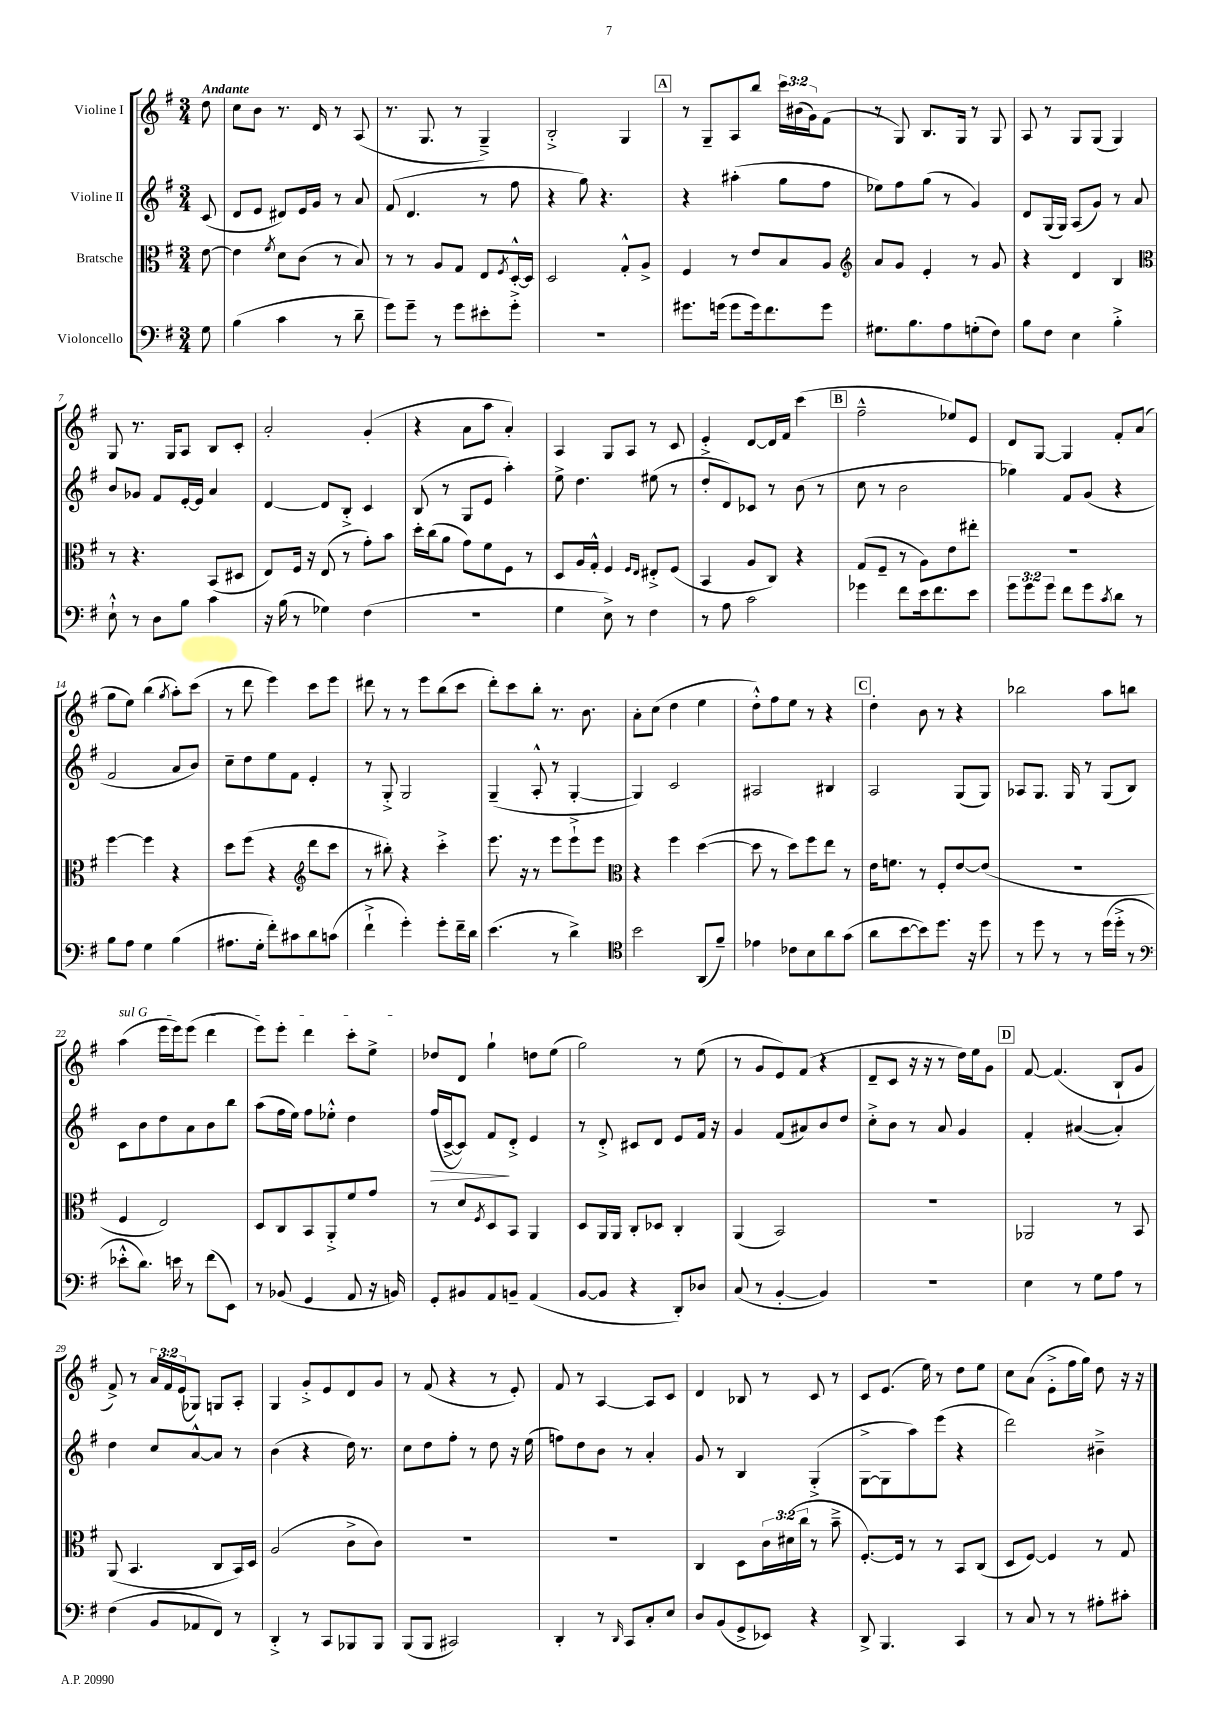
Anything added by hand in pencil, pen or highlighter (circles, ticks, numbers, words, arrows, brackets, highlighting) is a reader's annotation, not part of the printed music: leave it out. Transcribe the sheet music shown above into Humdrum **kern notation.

**kern	**kern	**kern	**dynam	**kern
*part4	*part3	*part2	*part2	*part1
*staff4	*staff3	*staff2	*staff2	*staff1
*I"Violoncello	*I"Bratsche	*I"Violine II	*	*I"Violine I
*clefF4	*clefC3	*clefG2	*	*clefG2
*k[f#]	*k[f#]	*k[f#]	*	*k[f#]
*M3/4	*M3/4	*M3/4	*	*M3/4
=	=	=	=	=
!	!	!	!	!LO:TX:a:B:t=Andante
8G\	[8e\	(8c/	.	8dd\
=1	=1	=1	=1	=1
(4B\	4e\]	8d/L	.	8cc\L
.	.	8e/J	.	8b\J
.	8qf#/	.	.	.
4c\	8d\L	8d#X/L)	.	8.r
.	(8c\J	16e/L	.	.
.	.	16g/JJ	.	16d/
8r	8r	8r	.	8r
8d~\	8B/)	8a/	.	(8A/
=2	=2	=2	=2	=2
8g\L)	8r	(8f#/	.	8.r
8g~\J	8r	4.d/	.	.
.	.	.	.	8.G/
8r	8A/L	.	.	.
8g\L	8G/J	.	.	8r
8e#X'\	8E/L	8r	.	4G~^/)
.	8qF#/	.	.	.
8g'^\J	[16D'^^/L	8ff#\	.	.
.	16D/JJ]	.	.	.
=3	=3	=3	=3	=3
2.r	2D/	4r	.	2B'^/
.	.	8gg\)	.	.
.	.	4.r	.	.
.	8G'^^/L	.	.	4G/
.	8A^/J	.	.	.
!!LO:REH:place=s1:t=A
=4	=4	=4	=4	=4
8.g#X\L	4F#/	4r	.	8r
.	.	.	.	8G~/L
(16gn\Jk	.	.	.	.
8g\L	8r	(4aa#X'\	.	8A/
16g\k)	8e/L	.	.	8bb/J
8.f#\	.	.	.	.
.	8B/	8gg\L	.	24ccc\LL
.	.	.	.	(24b#X\
.	.	.	.	24g\J)
8g\J	8A/J	8ff#\J	.	(8f#\J
=5	=5	=5	=5	=5
*	*clefG2	*	*	*
8.G#X\L	8a/L	8ee-X\L)	.	8r
.	8g/J	8ff#\	.	8G/)
8.B\	.	.	.	.
.	4e'/	(8gg\J	.	8.B/L
8A\	.	8r	.	.
.	.	.	.	16G/Jk
(8Gn'\	8r	4g/)	.	8r
8F#\J)	8g/	.	.	8G/
=6	=6	=6	=6	=6
8B\L	4r	8d/L	.	8A/
8F#\J	.	(16G/L	.	8r
.	.	16G/JJ)	.	.
4E\	4d/	(8A/L	.	8G/L
.	.	8g/J)	.	(8G/J
4B'^\	4B/	8r	.	4G/)
.	.	8a/	.	.
!!LO:LB:g=z
=7	=7	=7	=7	=7
*	*clefC3	*	*	*
8E`^^\	8r	8b/L	.	8G/
8r	4.r	8g-X/J	.	8.r
8D\L	.	8f#/L	.	.
.	.	.	.	16G/KL
8B\J	.	[16e'/L	.	8A/J
.	.	16e/JJ]	.	.
4c\	(8BB/L	4a/	.	8B/L
.	8D#X/J	.	.	8c'/J
=8	=8	=8	=8	=8
16r	8E/L)	[4d/	.	2a'/
(16B\	.	.	.	.
8r	16F#/Jk	.	.	.
.	16r	.	.	.
4G-X\)	(8E/	8d/L]	.	.
.	8r	8B'^/J	.	.
(4F#\	8g'\L)	4c/	.	(4g'/
.	8b\J	.	.	.
=9	=9	=9	=9	=9
2.r	16dd'\LL	(8B/	.	4r
.	(16cc\J	.	.	.
.	8a\J	8r	.	.
.	8g\L)	8G/L	.	8a\L
.	8f#\	8e/J	.	8aa\J
.	8F#\J	4aa'\)	.	4a'/)
.	8r	.	.	.
=10	=10	=10	=10	=10
4G\	8D/L	8ee^\	.	4A/
.	16A/L	4.dd\	.	.
.	16G'^^/JJ	.	.	.
8E^\)	4F#/	.	.	8G/L
8r	.	.	.	8A/J
.	16qqF#/LL	.	.	.
.	16qqE/JJ	.	.	.
4F#\	8E#X'^/L	(8ee#X\	.	8r
.	(8F#/J	8r	.	8c/
=11	=11	=11	=11	=11
8r	4BB/	8dd'/L	.	4e'^/
8A\	.	8d/)	.	.
2c\	8A/L	8c-X/J	.	[8d/L
.	8C/J)	8r	.	16d/L]
.	.	.	.	16f#/JJ
.	4r	(8b\	.	(4ccc\
.	.	8r	.	.
!!LO:REH:place=s1:t=B
=12	=12	=12	=12	=12
4g-X\	(8G/L	8cc\	.	2ff#~^^\
.	8F#~/J	8r	.	.
8f#\L	8r	2b\	.	.
16e\k	8A\L)	.	.	.
8.f#\	.	.	.	.
.	8e\	.	.	8ee-X/L)
8e\J	8ee#X'\J	.	.	8e/J
=13	=13	=13	=13	=13
12g\L	2.r	4gg-X\)	.	8d/L
12g\	.	.	.	.
.	.	.	.	[8G/J
12g\J	.	.	.	.
8f#\L	.	8f#/L	.	4G/]
8g\	.	(8g/J	.	.
8qc/	.	.	.	.
8d\J	.	4r	.	8f#'/L
8r	.	.	.	(8a/J
!!LO:LB:g=z
=14	=14	=14	=14	=14
8B\L	[4ff#\	2f#/	.	8gg\L
8A\J	.	.	.	8ee\J)
4G\	4ff#\]	.	.	(4bb\
.	.	.	.	8qgg/
(4B\	4r	8a/L	.	8aa'\L)
.	.	8b/J)	.	(8ccc\J
=15	=15	=15	=15	=15
8.A#X\L	8dd\L	8cc~\L	.	8r
.	(8ff#\J	8dd\	.	8ddd\
16G'\Jk	.	.	.	.
8f#'\L)	4r	8ee\	.	4eee\)
8c#X\	.	8f#\J	.	.
*	*clefG2	*	*	*
8d\	8ddd\L	4e'/	.	8ccc\L
(8cn\J	8ccc\J	.	.	8eee\J
=16	=16	=16	=16	=16
4f#`^\	8r	8r	.	8ddd#X\
.	8bb#X'\)	8G'^/	.	8r
4g'\)	4r	2G/	.	8r
.	.	.	.	8eee\L
8g'\L	4ccc'^\	.	.	(8bb\
16f#~\L	.	.	.	8ccc\J
16d\JJ	.	.	.	.
=17	=17	=17	=17	=17
(4.e\	8.eee\	(4G~/	.	8ddd'\L)
.	.	.	.	8ccc\
.	16r	.	.	.
.	8r	8A'^^/	.	8bb'\J
8r	8eee\L	8r	.	8.r
4d^\)	8eee`^\	[4G'/	.	.
.	.	.	.	8.b\
.	8eee\J	.	.	.
=18	=18	=18	=18	=18
*clefC4	*clefC3	*	*	*
2b\	4r	4G/])	.	8a'\L
.	.	.	.	(8cc\J
.	4ff#\	2c/	.	4dd\
(8AA/L	([4dd\	.	.	4ee\
8f#~/J)	.	.	.	.
=19	=19	=19	=19	=19
4e-X\	8dd\]	2A#X/	.	8dd'^^\L)
.	8r	.	.	8ff#\
8c-X\L	8dd\L)	.	.	8ee\J
8B\	8ff#\	.	.	8r
8a\	8ee\J	4B#X/	.	4r
(8g\J	8r	.	.	.
!!LO:REH:place=s1:t=C
=20	=20	=20	=20	=20
8a\L	16e\KL	2A/	.	4dd'\
.	8.fn\J	.	.	.
[8b\	.	.	.	.
8b\])	8r	.	.	8b\
8.dd\J	8F#'/L	.	.	8r
.	[8e/	(8G/L	.	4r
16r	.	.	.	.
8dd\	(8e/J]	8G/J)	.	.
=21	=21	=21	=21	=21
8r	2.r	8A-X/L	.	2bb-X\
8dd\	.	8.G/J	.	.
8r	.	.	.	.
.	.	16G/	.	.
8r	.	8r	.	.
(16dd\LL	.	(8G/L	.	8aa\L
16dd'^\JJ	.	.	.	.
8r	.	8B/J)	.	8bbn\J
!!LO:LB:g=z
=22	=22	=22	=22	=22
*clefF4	*	*	*	*
!	!	!	!	!LO:TX:a:i:t=sul G
8e-X'^^\L	4F#/	8c\L	.	(4aa\
8.d\J)	.	8b\	.	.
.	2E/)	8dd\	.	16eee\LL
16en\	.	.	.	16eee\J)
8r	.	8a\	.	(8eee\J
(8f#\L	.	8b\	.	4ddd\
8EE\J)	.	8bb\J	.	.
=23	=23	=23	=23	=23
8r	8D/L	(8aa\L	.	8eee\L)
(8BB-X/	8C/	16ff#\L	.	8eee'\J
.	.	16ee\JJ)	.	.
4GG/	8BB/	8ff#\L	.	4ddd\
.	8AA'^/	8ee-X'^^\J	.	.
8AA/	8f#/	4dd\	.	8ccc'\L
16r	8g/J	.	.	8ee^\J
16BBn/)	.	.	.	.
=24	=24	=24	=24	=24
!	!	!	!LO:HP:b	!
8GG'/L	8r	(16ff#/LL	>	8dd-X/L
.	.	[16c^/J	.	.
8BB#X/	8d/L	8c/J])	.	8d/J
.	8qF#/	.	.	.
8AA/	8D/	8f#/L	.	4gg`\
8BBn~/J	8BB/J	8d'^/J	]	.
(4AA/	4AA/	4e/	.	8ddn\L
.	.	.	.	(8ee\J
=25	=25	=25	=25	=25
[8BB/L	8D/L	8r	.	2gg\)
8BB/J]	16AA/L	8d'^/	.	.
.	16AA/JJ	.	.	.
4r	8C'/L	8c#X/L	.	.
.	8D-X/J	8d/J	.	.
8DD'/L)	4C'/	8e/L	.	8r
8D-X/J	.	16f#/Jk	.	(8ee\
.	.	16r	.	.
=26	=26	=26	=26	=26
(8C/	(4AA/	4g/	.	8r
8r	.	.	.	8g/L
[4BB'/	2BB/)	(8f#/L	.	8e/)
.	.	8a#X/)	.	(8f#/J
4BB/])	.	8b/	.	4r
.	.	8dd/J	.	.
=27	=27	=27	=27	=27
2.r	2.r	8cc'^\L	.	8d~/L
.	.	8b\J	.	8c/J
.	.	8r	.	16r
.	.	.	.	16r
.	.	8a/	.	8r
.	.	4g/	.	16dd\LL)
.	.	.	.	16ee\J
.	.	.	.	8g\J
!!LO:REH:place=s1:t=D
=28	=28	=28	=28	=28
4E\	2AA-X/	4f#'/	.	[8f#/
.	.	.	.	(4.f#/]
8r	.	([4a#X/	.	.
8G\L	.	.	.	.
8A\J	8r	4a#'/])	.	8B`/L
8r	8BB/	.	.	8g/J
!!LO:LB:g=z
=29	=29	=29	=29	=29
(4F#\	(8AA/	4dd\	.	8f#^/)
.	4.BB/	.	.	8r
8BB/L	.	8cc/L	.	24a/LL
.	.	.	.	24f#/
.	.	.	.	(24e/J
8AA-X/	.	[8a^^/	.	8G-X/J)
8FF#/J)	8C/L	8a/J]	.	8Gn/L
8r	16BB/L)	8r	.	8A'/J
.	16D/JJ	.	.	.
=30	=30	=30	=30	=30
4DD'^/	(2A/	(4b\	.	4G/
8r	.	4r	.	8g'^/L
8CC/L	.	.	.	8e/
8BBB-X/	8c^\L	16dd\)	.	8d/
.	.	8.r	.	.
8BBB-/J	8c\J)	.	.	8g/J
=31	=31	=31	=31	=31
(8BBB/L	2.r	8cc\L	.	8r
8BBB/J	.	8dd\	.	(8f#/
2CC#X/)	.	8ff#'\J	.	4r
.	.	8r	.	.
.	.	8dd\	.	8r
.	.	16r	.	8e'/)
.	.	(16ee\	.	.
=32	=32	=32	=32	=32
4DD'/	2.r	8ffn\L)	.	8f#/
.	.	8dd\	.	8r
8r	.	8b\J	.	[4A/
16qqDD/	.	.	.	.
8CC/L	.	8r	.	.
8C'/	.	4a'/	.	8A/L]
8E/J	.	.	.	8c/J
=33	=33	=33	=33	=33
8D/L	4C/	8g/	.	4d/
(8BB/	.	8r	.	.
8GG^/	8D\L	4B/	.	8B-X/
8EE-X/J)	24c\L	.	.	8r
.	(24d#X\	.	.	.
.	24cc\JJ	.	.	.
4r	8r	(4G'^/	.	8c/
.	8b~^\	.	.	8r
=34	=34	=34	=34	=34
8DD^/	[8.F#'/L)	[8G^\L	.	8c/L
4.BBB/	.	8G\]	.	(8.e/J
.	16F#/Jk]	.	.	.
.	8r	8aa\)	.	.
.	.	.	.	16ee\)
.	8r	(8eee\J	.	8r
4CC/	8BB/L	4r	.	8dd\L
.	(8C/J	.	.	8ee\J
=35	=35	=35	=35	=35
8r	8D/L	2ddd\)	.	8cc\L
8C/	[8F#/J)	.	.	(8a\J
8r	4F#/]	.	.	8e'^\L
8r	.	.	.	16ff#\L
.	.	.	.	16gg\JJ)
8A#X'\L	8r	4b#X~^\	.	8dd\
8c#X'\J	8G/	.	.	16r
.	.	.	.	16r
==	==	==	==	==
*-	*-	*-	*-	*-
